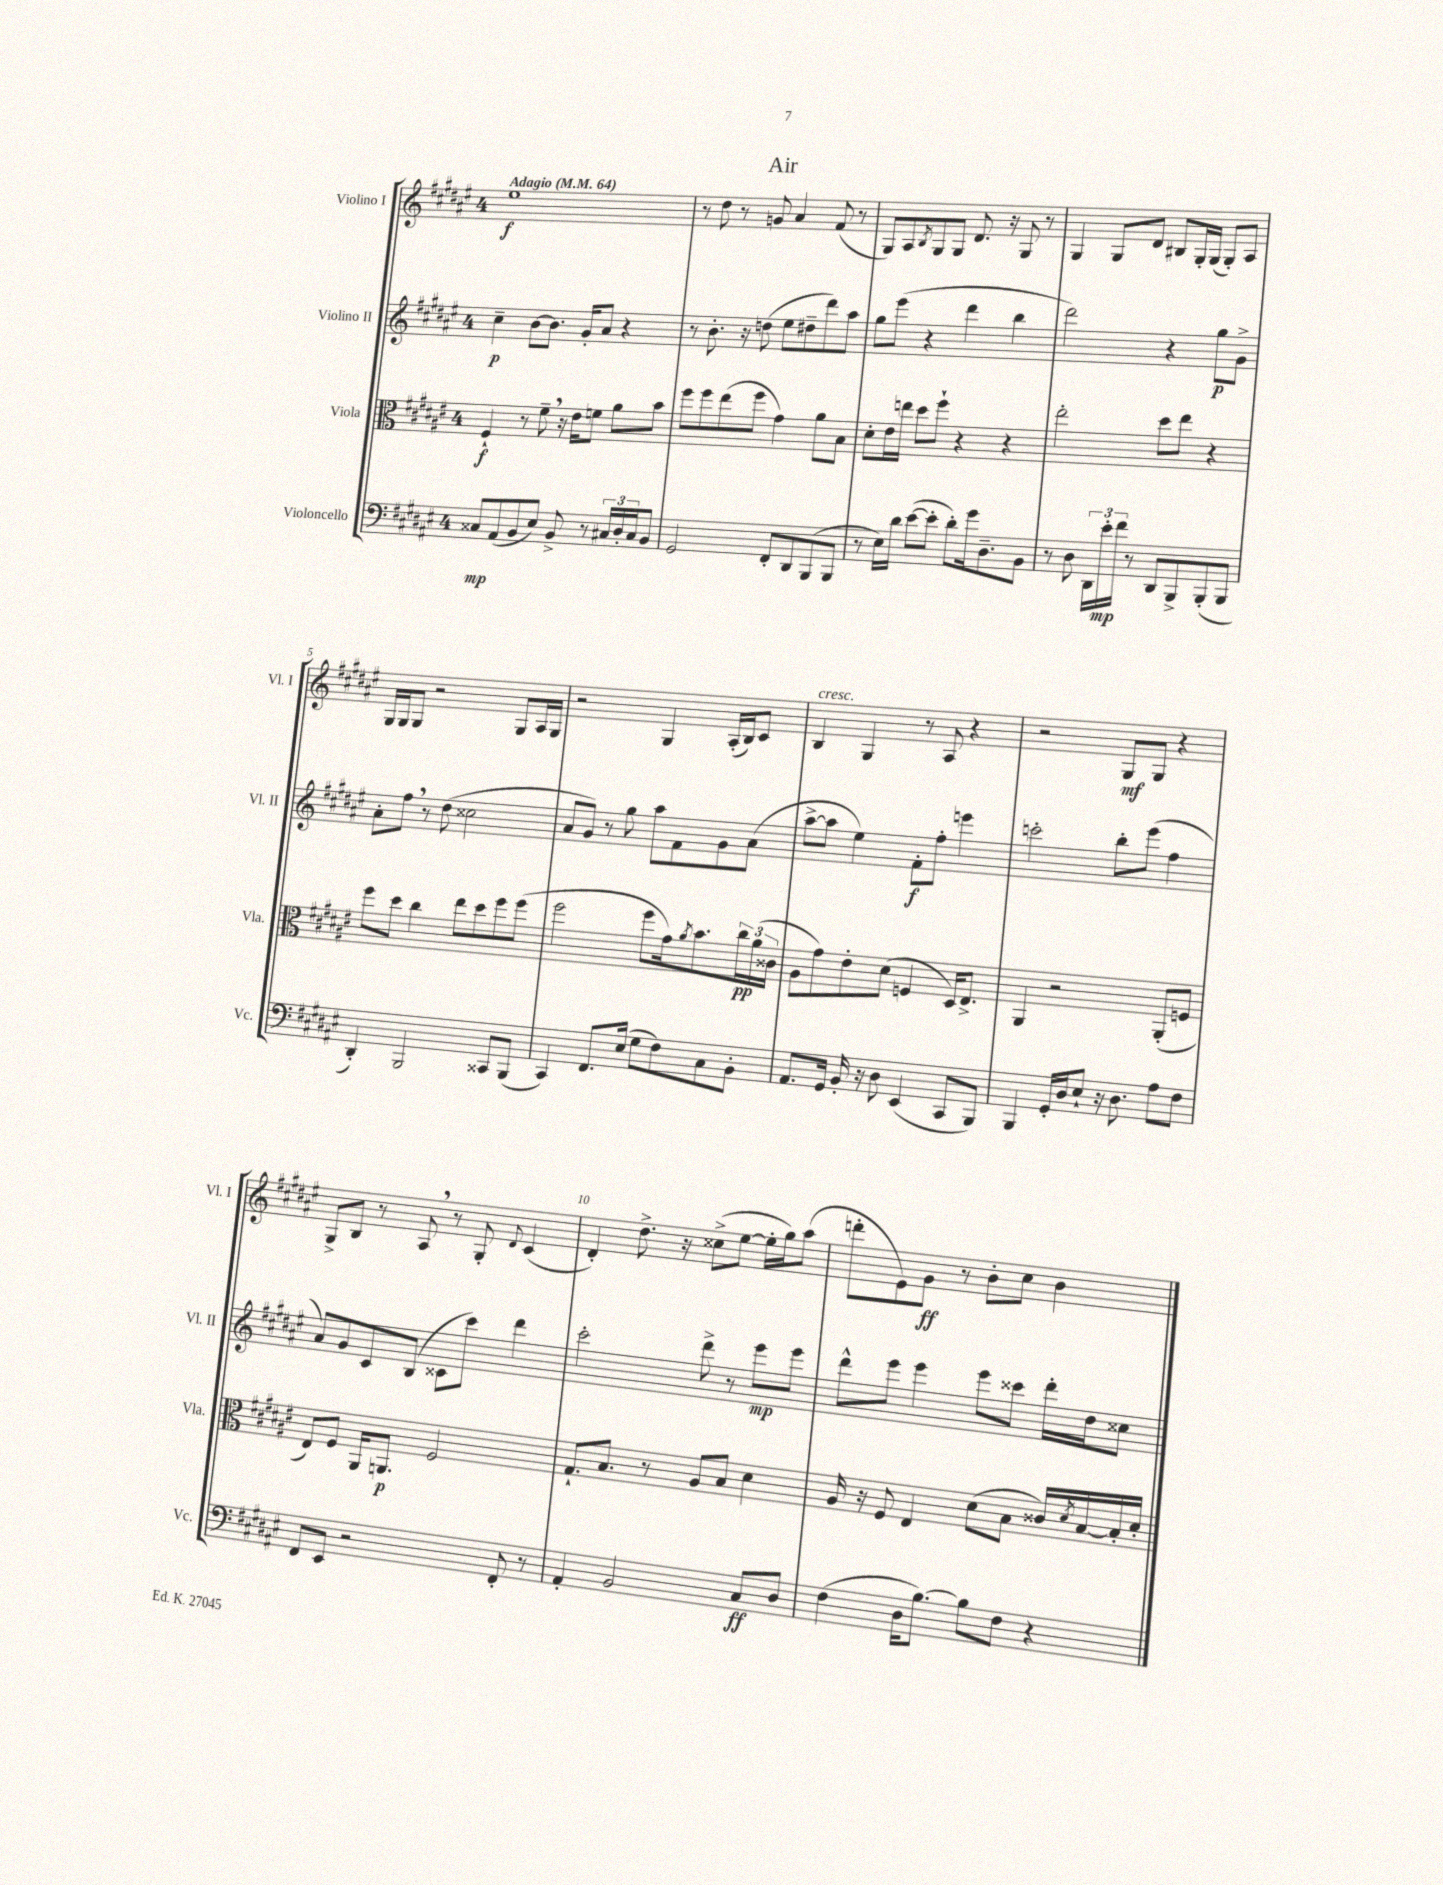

**kern	**dynam	**kern	**dynam	**kern	**dynam	**kern	**dynam
*part4	*part4	*part3	*part3	*part2	*part2	*part1	*part1
*staff4	*staff4	*staff3	*staff3	*staff2	*staff2	*staff1	*staff1
*I"Violoncello	*	*I"Viola	*	*I"Violino II	*	*I"Violino I	*
*I'Vc.	*	*I'Vla.	*	*I'Vl. II	*	*I'Vl. I	*
*clefF4	*	*clefC3	*	*clefG2	*	*clefG2	*
*k[f#c#g#d#a#e#]	*	*k[f#c#g#d#a#e#]	*	*k[f#c#g#d#a#e#]	*	*k[f#c#g#d#a#e#]	*
*M4/4	*	*M4/4	*	*M4/4	*	*M4/4	*
*MM64	*	*MM64	*	*MM64	*	*MM64	*
=1	=1	=1	=1	=1	=1	=1	=1
!	!	!	!	!	!	!LO:TX:a:B:t=Adagio	!
8C##X/L	mp	4F#`/	f	4cc#~\	p	1ee#	f
(8AA#/	.	.	.	.	.	.	.
8BB/	.	8r	.	[8b\L	.	.	.
8E#/J)	.	8f#~,\	.	8.b\J]	.	.	.
8BB^/	.	16r	.	.	.	.	.
.	.	16e#\KL	.	16g#'/KL	.	.	.
8r	.	8fn\J	.	8a#/J	.	.	.
24C#X/LL	.	8a#\L	.	4r	.	.	.
24D#'/	.	.	.	.	.	.	.
24C#/J	.	.	.	.	.	.	.
8BB/J	.	8b\J	.	.	.	.	.
=2	=2	=2	=2	=2	=2	=2	=2
2GG#/	.	8ff#\L	.	8r	.	8r	.
.	.	8ff#\	.	8.b'\	.	8dd#\	.
.	.	(8ee#\	.	.	.	8r	.
.	.	.	.	16r	.	.	.
.	.	8ff#\J	.	(8ddn\	.	8gn/	.
8FF#'/L	.	4g#\)	.	8ee#\L	.	4a#/	.
8DD#/	.	.	.	8dd#X~\	.	.	.
(8BBB/	.	8a#\L	.	8ddd#\)	.	(8f#/	.
8BBB/J	.	8B\J	.	8aa#\J	.	8r	.
=3	=3	=3	=3	=3	=3	=3	=3
8r	.	8d#'\L	.	8gg#\L	.	8G#/L)	.
16E#\LL)	.	16e#\L	.	(8eee#\J	.	8A#/	.
16d#\JJ	.	16een\JJ	.	.	.	.	.
.	.	.	.	.	.	8qB/	.
([8e#\L	.	8dd#\L	.	4r	.	8G#/	.
8e#'\J]	.	8ff#`\J	.	.	.	8G#/J	.
8d#'\L)	.	4r	.	4ddd#\	.	8.d#/	.
16g#\k	.	.	.	.	.	.	.
8.D#~\	.	.	.	.	.	16r	.
.	.	4r	.	4bb\	.	8G#/	.
8BB\J	.	.	.	.	.	8r	.
=4	=4	=4	=4	=4	=4	=4	=4
8r	.	2ee#'\	.	2ddd#\)	.	4G#/	.
8D#\	.	.	.	.	.	.	.
24DD#\LL	.	.	.	.	.	8G#/L	.
24e#'\	mp	.	.	.	.	.	.
24f#\JJ	.	.	.	.	.	.	.
8r	.	.	.	.	.	8d#/J	.
8DD#/L	.	8dd#\L	.	4r	.	8B#X/L	.
8BBB^/	.	8ee#\J	.	.	.	16G#'/L	.
.	.	.	.	.	.	(16G#/JJ	.
(8BBB'/	.	4r	.	8gg#\L	p	8G#'/L)	.
8BBB/J	.	.	.	8g#^\J	.	8A#/J	.
!!LO:LB:g=z
=5	=5	=5	=5	=5	=5	=5	=5
4DD#'/)	.	8ff#\L	.	8a#'\L	.	16G#/LL	.
.	.	.	.	.	.	16G#/J	.
.	.	8dd#\J	.	8ff#,\J	.	8G#/J	.
2BBB/	.	4cc#\	.	8r	.	2r	.
.	.	.	.	(8dd#\	.	.	.
.	.	8ee#\L	.	2cc##X\	.	.	.
.	.	8dd#\	.	.	.	.	.
8CC##X/L	.	8ff#\	.	.	.	8G#/L	.
(8BBB/J	.	(8ff#\J	.	.	.	16A#/L	.
.	.	.	.	.	.	16G#/JJ	.
=6	=6	=6	=6	=6	=6	=6	=6
4CC#/)	.	2ff#\	.	8a#/L	.	2r	.
.	.	.	.	8g#/J)	.	.	.
8.FF#/L	.	.	.	8r	.	.	.
.	.	.	.	8gg#\	.	.	.
(16E#/Jk	.	.	.	.	.	.	.
8G#\L	.	8ff#\L	.	8aa#\L	.	4G#/	.
8F#\)	.	16g#\k)	.	8f#\	.	.	.
.	.	8qa#/	.	.	.	.	.
.	.	8.b\	.	.	.	.	.
8C#\	.	.	.	8g#\	.	(16A#'/LL	.
.	.	.	.	.	.	16B/J)	.
8BB'\J	.	24cc#\L	pp	(8a#\J	.	8c#/J	.
.	.	(24a#\	.	.	.	.	.
.	.	24c##X\JJ	.	.	.	.	.
=7	=7	=7	=7	=7	=7	=7	=7
!	!	!	!	!	!	!LO:TX:a:i:t=cresc.	!
8.AA#/L	.	8A#\L	.	[8aa#^\L	.	4B/	.
.	.	8g#\)	.	8aa#\J]	.	.	.
16GG#/Jk	.	.	.	.	.	.	.
16BB'/	.	8e#'\	.	4ee#\)	.	4G#/	.
16r	.	.	.	.	.	.	.
8D#\	.	(8d#\J	.	.	.	.	.
(4EE#/	.	4Fn/	.	8f#'\L	f	8r	.
.	.	.	.	8ff#'\J	.	8A#/	.
8CC#/L	.	16D#/KL)	.	4eeen\	.	4r	.
.	.	8.E#^/J	.	.	.	.	.
8BBB/J)	.	.	.	.	.	.	.
=8	=8	=8	=8	=8	=8	=8	=8
4BBB/	.	4AA#/	.	2cccn'\	.	2r	.
16GG#'/LL	.	2r	.	.	.	.	.
16D#/J	.	.	.	.	.	.	.
8E#`/J	.	.	.	.	.	.	.
16r	.	.	.	8bb'\L	.	8G#/L	mf
8.D#\	.	.	.	.	.	.	.
.	.	.	.	(8eee#\J	.	8G#/J	.
8A#\L	.	(8AA#'/L	.	4ff#\	.	4r	.
8F#\J	.	8Fn/J	.	.	.	.	.
!!LO:LB:g=z
=9	=9	=9	=9	=9	=9	=9	=9
8FF#/L	.	8E#/L)	.	8a#/L)	.	8G#^/L	.
8EE#/J	.	8F#/J	.	8g#/	.	8B/J	.
2r	.	16AA#/KL	.	8c#/	.	8r	.
.	.	8.AAn/J	p	.	.	.	.
.	.	.	.	(8B/J	.	8A#,/	.
.	.	2F#/	.	8c##X\L	.	8r	.
.	.	.	.	8ccc#\J)	.	8G#'/	.
.	.	.	.	.	.	8qqd#/	.
8FF#'/	.	.	.	4ddd#\	.	(4c#/	.
8r	.	.	.	.	.	.	.
=10	=10	=10	=10	=10	=10	=10	=10
4AA#'/	.	8.G#`/L	.	2ccc#'\	.	4d#'/)	.
.	.	8.B/J	.	.	.	.	.
2BB/	.	.	.	.	.	8.dd#^\	.
.	.	8r	.	.	.	.	.
.	.	.	.	.	.	16r	.
.	.	8A#/L	.	8ddd#^\	.	(8cc##X^\L	.
.	.	8B/J	.	8r	.	[8ee#\J	.
8C#/L	ff	4d#\	.	8eee#\L	mp	16ee#'\LL]	.
.	.	.	.	.	.	16gg#\J)	.
8D#/J	.	.	.	8eee#\J	.	(8aa#\J	.
=11	=11	=11	=11	=11	=11	=11	=11
(4F#\	.	16A#/	.	8ddd#^^\L	.	8dddn'\L	.
.	.	16r	.	.	.	.	.
.	.	8F#/	.	8eee#\J	.	8e#\)	.
16D#\KL	.	4E#/	.	4eee#\	.	8g#\J	ff
[8.B\J)	.	.	.	.	.	.	.
.	.	.	.	.	.	8r	.
8B\L]	.	(8d#\L	.	8eee#\L	.	8b'\L	.
8F#\J	.	8B\J	.	8ccc##X\J	.	8cc#\J	.
4r	.	16c##X/LL)	.	16ddd#'\LL	.	4b\	.
.	.	8qd#/	.	.	.	.	.
.	.	[16B/	.	16dd#\J	.	.	.
.	.	16B'/]	.	8cc##X\J	.	.	.
.	.	16d#'/JJ	.	.	.	.	.
==	==	==	==	==	==	==	==
*-	*-	*-	*-	*-	*-	*-	*-
